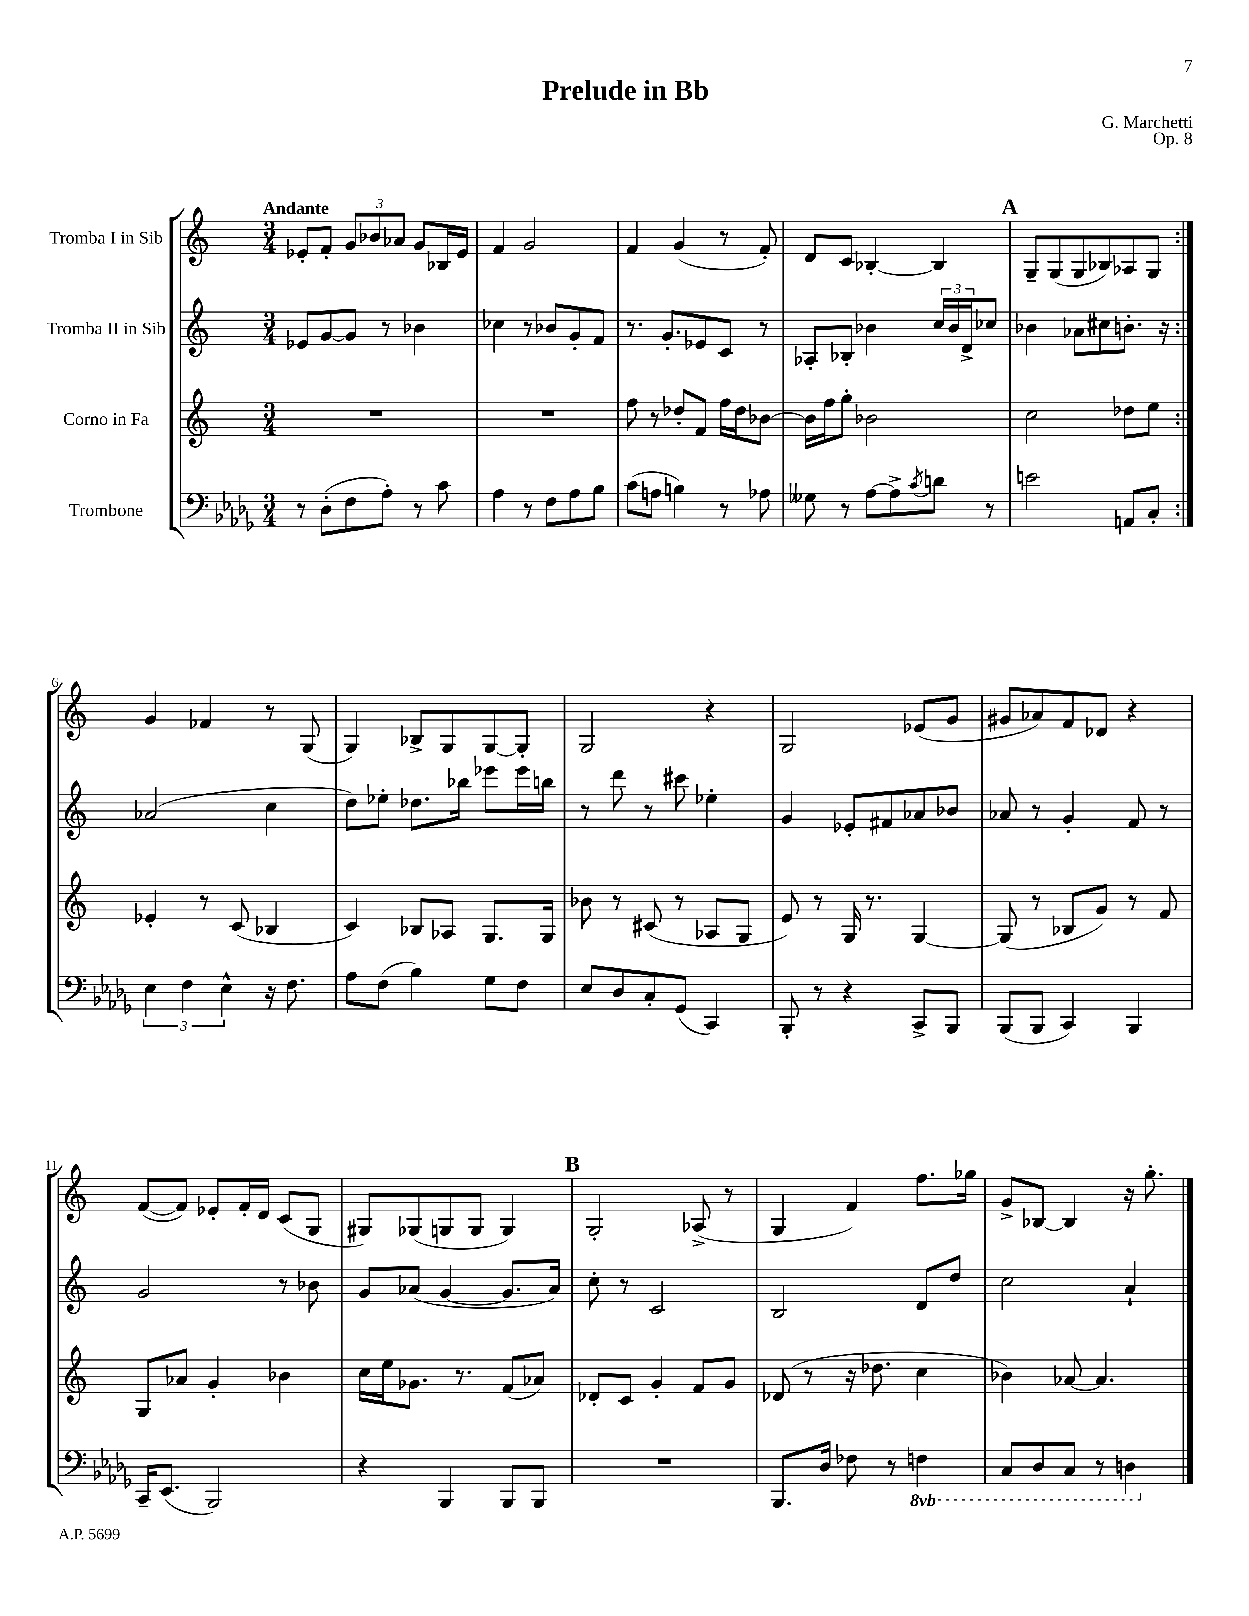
\header { title = "Prelude in Bb" composer = "G. Marchetti" opus = "Op. 8" }
<<
\new StaffGroup <<
\new Staff = "s0" \with { instrumentName = "Tromba I in Sib" } {
    \clef treble \key c \major \numericTimeSignature \time 3/4 \tempo "Andante"
    \repeat volta 2 { ees'8-. f'8-. \tuplet 3/2 { g'8 bes'8 aes'8 } g'8 bes16 ees'16 |
    f'4 g'2 |
    f'4 g'4( r8 f'8-.) |
    d'8 c'8 bes4~-. bes4 |
    \mark \markup { \bold "A" } g8-- g8( g8 bes8) aes8 g8 | }
    g'4 fes'4 r8 g8( |
    g4) bes8-> g8 g8~ g8-. |
    g2 r4 |
    g2 ees'8( g'8 |
    gis'8 aes'8) f'8 des'8 r4 |
    f'8~( f'8) ees'8-. f'16-. d'16 c'8( g8 |
    gis8) ges8( g8 g8 g4) |
    \mark \markup { \bold "B" } g2-. aes8->( r8 |
    g4 f'4) f''8. ges''16 |
    g'8-> bes8~ bes4 r16 g''8.-. \bar "|." |
}
\new Staff = "s1" \with { instrumentName = "Tromba II in Sib" } {
    \clef treble \key c \major \numericTimeSignature \time 3/4
    \repeat volta 2 { ees'8 g'8~ g'8 r8 bes'4 |
    ces''4 r8 bes'8 g'8-. f'8 |
    r8. g'8.-. ees'8 c'8 r8 |
    aes8-. bes8-. bes'4 \tuplet 3/2 { c''16 bes'16 d'16-> } ces''8 |
    \mark \markup { \bold "A" } bes'4 aes'8 cis''8 b'8.-. r16 | }
    aes'2( c''4 |
    d''8) ees''8-. des''8. bes''16 ees'''8 ees'''16 b''16 |
    r8 d'''8 r8 cis'''8 ees''4-. |
    g'4 ees'8-. fis'8 aes'8 bes'8 |
    aes'8 r8 g'4-. f'8 r8 |
    g'2 r8 bes'8 |
    g'8 aes'8( g'4~ g'8. aes'16) |
    \mark \markup { \bold "B" } c''8-. r8 c'2 |
    b2 d'8 d''8 |
    c''2 a'4-! \bar "|." |
}
\new Staff = "s2" \with { instrumentName = "Corno in Fa" } {
    \clef treble \key c \major \numericTimeSignature \time 3/4
    \repeat volta 2 { R2. |
    R2. |
    f''8 r8 des''8-. f'8 f''16 des''16 bes'8~ |
    bes'16 f''16 g''8-. bes'2 |
    \mark \markup { \bold "A" } c''2 des''8 e''8 | }
    ees'4-. r8 c'8( bes4 |
    c'4) bes8 aes8 g8. g16 |
    bes'8 r8 cis'8( r8 aes8 g8 |
    e'8) r8 g16 r8. g4~ |
    g8( r8 bes8 g'8) r8 f'8 |
    g8 aes'8 g'4-. bes'4 |
    c''16 e''16 ges'8. r8. f'8( aes'8) |
    \mark \markup { \bold "B" } des'8-. c'8 g'4-. f'8 g'8 |
    des'8( r8 r16 des''8. c''4 |
    bes'4) aes'8~ aes'4. \bar "|." |
}
\new Staff = "s3" \with { instrumentName = "Trombone" } {
    \clef bass \key des \major \numericTimeSignature \time 3/4 \set Staff.ottavationMarkups = #ottavation-simple-ordinals
    \repeat volta 2 { r8 des8-.( f8 aes8-.) r8 c'8 |
    aes4 r8 f8 aes8 bes8 |
    c'8( a8 b4) r8 aes8 |
    geses8 r8 aes8~ aes8-> \acciaccatura { c'8 } d'8 r8 |
    \mark \markup { \bold "A" } e'2 a,8 c8-. | }
    \tuplet 3/2 { ees4 f4 ees4-^ } r16 f8. |
    aes8 f8( bes4) ges8 f8 |
    ees8 des8 c8-. ges,8( c,4) |
    bes,,8-. r8 r4 c,8-> bes,,8 |
    bes,,8( bes,,8 c,4) bes,,4 |
    c,16-- ees,8.( bes,,2) |
    r4 bes,,4 bes,,8 bes,,8 |
    \mark \markup { \bold "B" } R2. |
    bes,,8. des16 fes8 r8 \ottava #-1 f,!4 |
    c,8 des,8 c,8 r8 d,4 \ottava #0 \bar "|." |
}
>>
>>
